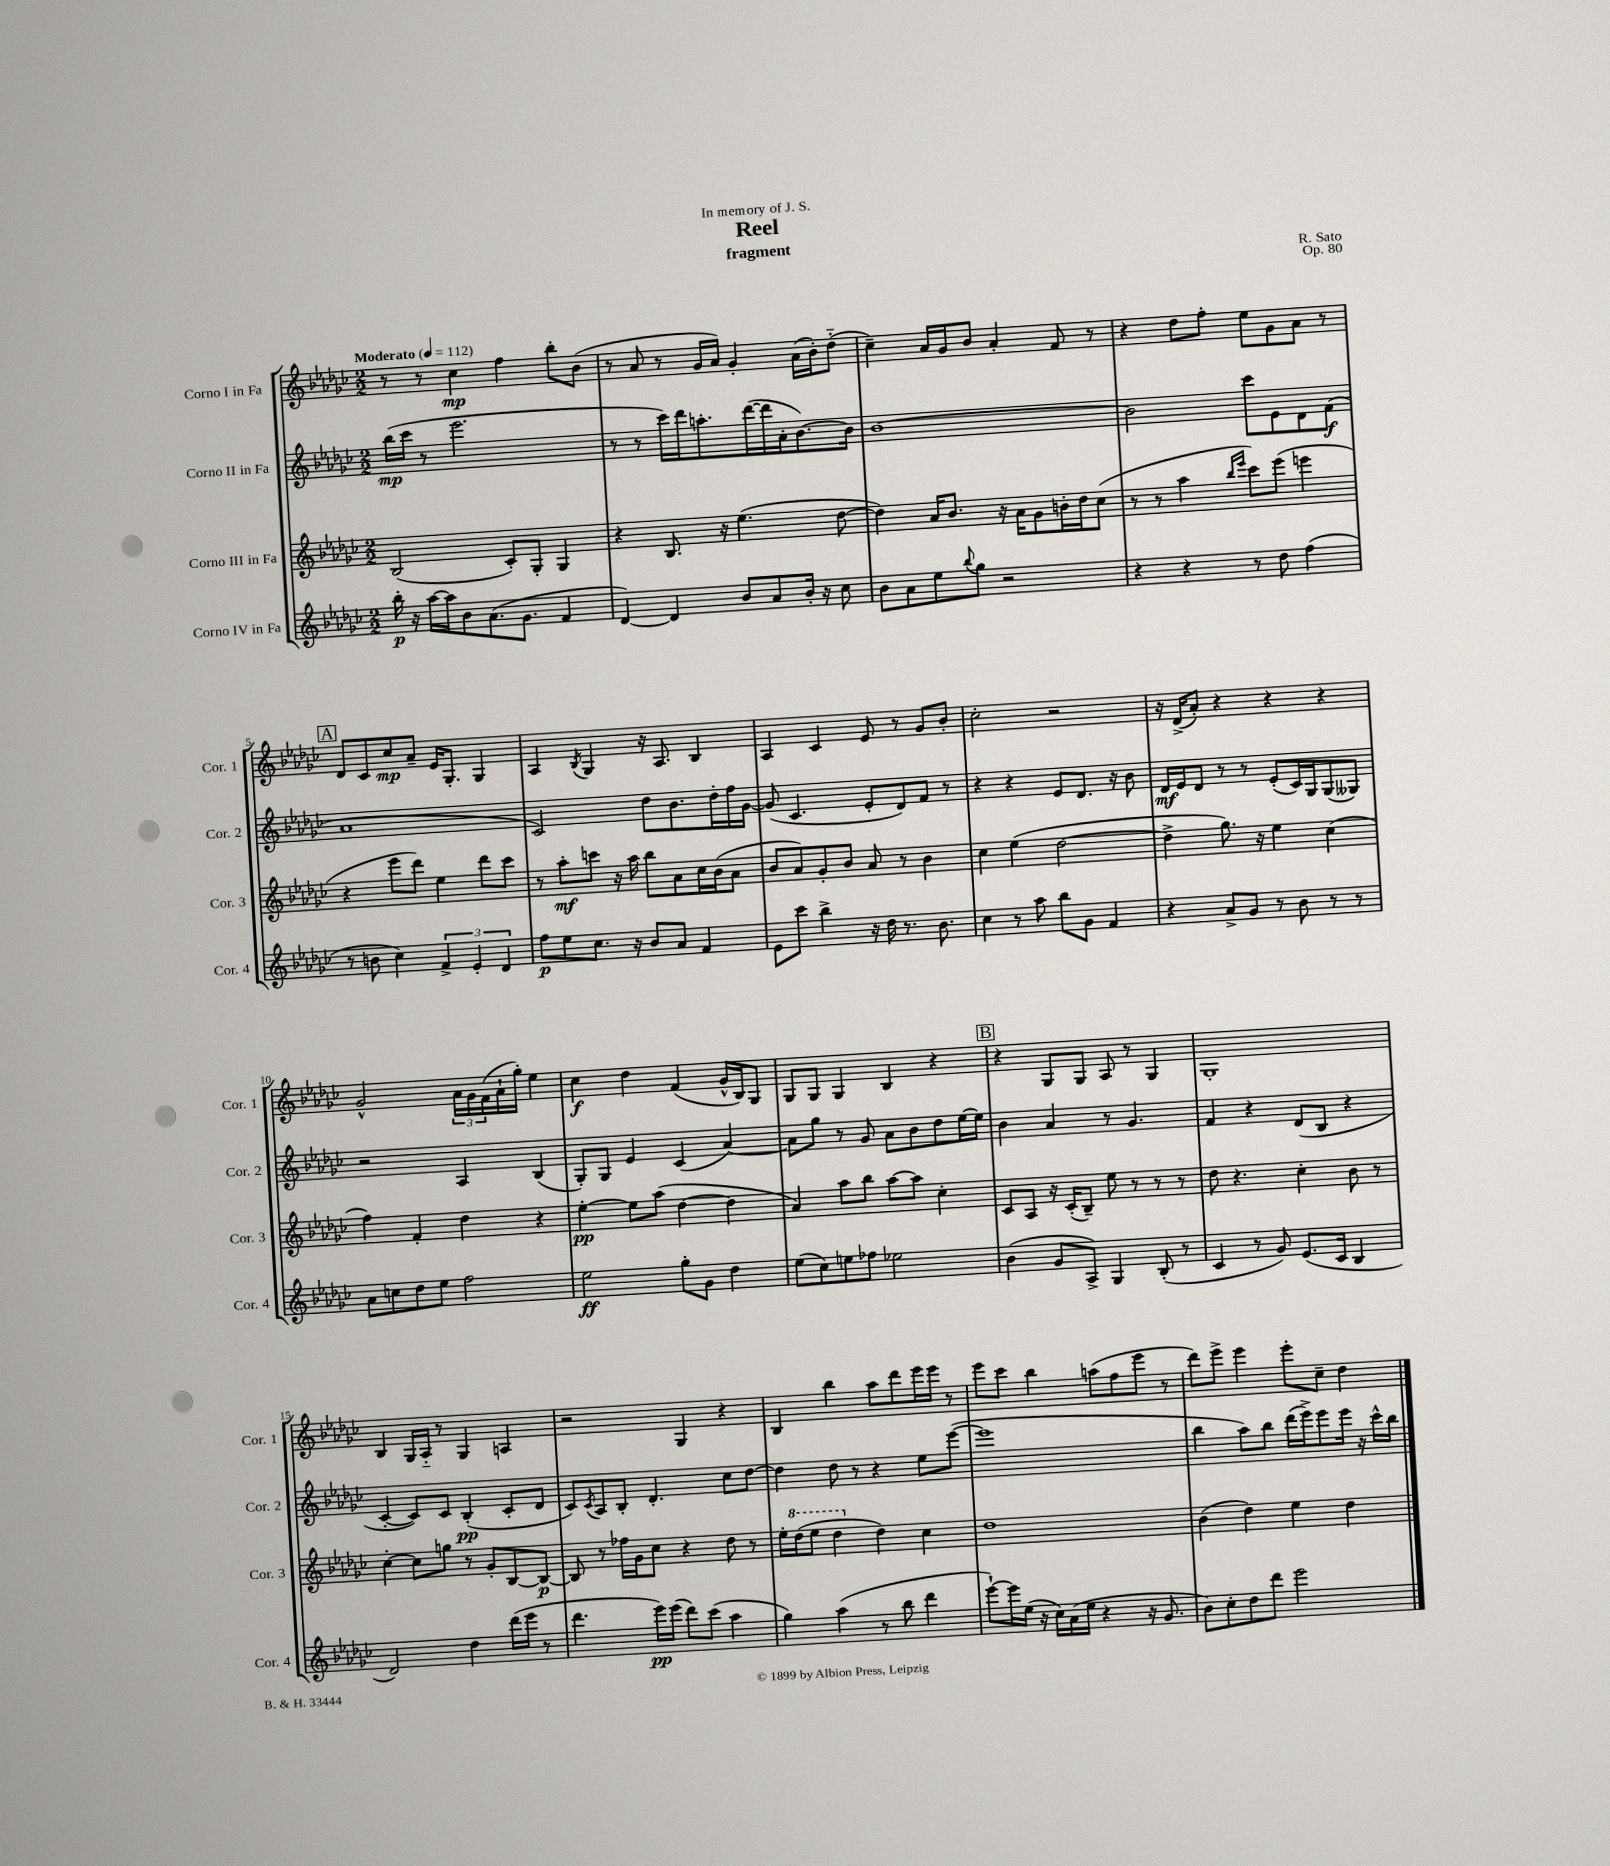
\header { title = "Reel" composer = "R. Sato" subtitle = "fragment" dedication = "In memory of J. S." opus = "Op. 80" }
<<
\new StaffGroup <<
\new Staff = "s0" \with { instrumentName = "Corno I in Fa" shortInstrumentName = "Cor. 1" } {
    \clef treble \key ges \major \numericTimeSignature \time 2/2 \tempo "Moderato" 4 = 112
    r8 r8 ces''4\mp f''4 bes''8-. bes'8( |
    r8 aes'8 r8 ges'16 aes'16) ges'4-. aes'16( bes'16-.) des''8-_( |
    ces''4--) aes'16 ges'16 bes'8 aes'4-. f'8 r8 |
    r4 des''8 f''8-. ees''8 ges'8 aes'8 r8 |
    \mark \markup { \box "A" } des'8 ces'8 ces''8\mp aes'8-- ees'16 ges8.-. ges4 |
    aes4 \acciaccatura { bes8 } ges4 r16 aes8. bes4 |
    aes4 ces'4 ees'8 r8 ges'8 bes'8-. |
    ces''2-. r2 |
    r16 des'16->( aes'8-.) r4 r4 r4 |
    ges'2-^ \tuplet 3/2 { aes'16 ges'16 f'16( } aes'16-! ges''16-.) ees''4 |
    ces''4\f des''4 f'4( ges'16-^ bes16) ges8 |
    ges8 ges8 ges4 bes4 r4 |
    \mark \markup { \box "B" } r4 ges8 ges8 aes8 r8 ges4 |
    ges1-. |
    bes4 ges16 aes16-_ r8 ges4 a4 |
    r2 ges4 r4 |
    bes4 bes''4 aes''8 des'''8 ees'''16 ees'''16 r8 |
    ees'''8 ces'''8 bes''4 a''8( f''8 ees'''8 r8 |
    des'''8) ees'''8-> ees'''4 ees'''8-. ces''8-- des''4 \bar "|." |
}
\new Staff = "s1" \with { instrumentName = "Corno II in Fa" shortInstrumentName = "Cor. 2" } {
    \clef treble \key ges \major \numericTimeSignature \time 2/2
    bes''16\mp( ces'''16 r8 ees'''2. |
    r8 r8 ces'''16) des'''16 a''8.-. des'''16~( des'''16 aes'16-. bes'8.~) bes'16 |
    bes'1~ |
    bes'2 ces'''8 ees'8 des'8 f'8\f( |
    \mark \markup { \box "A" } aes'1 |
    ces'2) des''8 bes'8. des''16-. f''16 ges'16~ |
    ges'8( ces'4. ees'8-. des'8) f'8 r8 |
    r4 r4 ees'8 des'8. r16 bes'8 |
    des'16\mf ees'16 des'8 r8 r8 ees'8-.( ces'16) ges16 ges8( geses8) |
    r2 aes4 bes4( |
    ges8-.) ges8 ees'4 ces'4( aes'4~) |
    aes'8 ges''8 r8 ges'8 aes'8 bes'8 des''8 ees''16~ ees''16 |
    \mark \markup { \box "B" } bes'4 aes'4 r8 ges'4. |
    f'4 r4 des'8( bes8 r4 |
    ces'4~-. ces'8) ces'8 bes4-.\pp( ces'8-. des'8 |
    ces'8) \acciaccatura { ces'8 } aes8 bes8-. des'4.-. ces''8 des''8~ |
    des''4 des''8 r8 r4 ees''8 ees'''8~( |
    ees'''1 |
    bes''4 aes''8) bes''8 des'''16( ees'''16->) ees'''8 ees'''16 r16 ces'''16-^ bes''16 \bar "|." |
}
\new Staff = "s2" \with { instrumentName = "Corno III in Fa" shortInstrumentName = "Cor. 3" } {
    \clef treble \key ges \major \numericTimeSignature \time 2/2
    bes2( ces'8-.) ges8-. ges4 |
    r4 bes8. r16 ees''4.( des''8~ |
    des''4) aes'16 bes'8. r16 aes'16 ges'8 b'16-. des''16 ces''8( |
    r8 r8 aes''4 \grace { bes''16 ees'''16 } ces'''8) ees'''8( e'''4 |
    \mark \markup { \box "A" } r4 ees'''8 des'''8) ees''4 des'''8 ces'''8 |
    r8 aes''8-.\mf c'''8 r16 aes''16 bes''8 aes'8 ces''16 bes'16( aes'8 |
    bes'8 aes'8) ges'8-. bes'8 aes'8 r8 bes'4 |
    ces''4 ees''4( des''2~ |
    des''4-> ges''8.) r16 ees''4 ces''4( |
    f''4) f'4-. des''4 r4 |
    ees''4~-.\pp ees''8 aes''8( des''4~ des''4 |
    aes'4) aes''8 bes''8 aes''8~ aes''8 ces''4-. |
    \mark \markup { \box "B" } ces'8 aes8 r16 ces'16-.( bes8--) ees''8 r8 r8 r8 |
    des''8 r4. ces''4-. bes'8 r8 |
    ces''4~-. ces''8 g''8 r8 ges'8-. bes8~ bes8~\p |
    bes8 r8 fes''16 ges'16 ces''8 r4 des''8 r8 |
    ees''16-. \ottava #1 des'''16( ees'''8 des'''4 \ottava #0 des''4) ces''4 |
    des''1 |
    bes'4( des''4) ees''4 des''4 \bar "|." |
}
\new Staff = "s3" \with { instrumentName = "Corno IV in Fa" shortInstrumentName = "Cor. 4" } {
    \clef treble \key ges \major \numericTimeSignature \time 2/2
    bes''16-.\p r16 aes''16~ aes''16 bes'8 aes'8.( ges'8. f'4 |
    des'4~) des'4 bes'8 aes'8 bes'16-. r16 ces''8 |
    bes'8 aes'8 ees''8 \appoggiatura { bes''8 } ges''8 r2 |
    r4 r4 r8 des''8 f''4( |
    \mark \markup { \box "A" } r8 b'8 ces''4) \tuplet 3/2 { f'4-> ees'4-. des'4 } |
    f''8\p ees''8 ces''8. r16 bes'8 aes'8 f'4 |
    ees'8 ces'''8 bes''4-> r16 des''16 r8. bes'8. |
    ces''4 r8 aes''8 bes''8 ges'8 f'4 |
    r4 aes'8-> ges'8 r8 bes'8 r8 r8 |
    aes'8 c''8 des''8 ees''8 f''2 |
    ees''2\ff ges''8-. ges'8 des''4 |
    ees''8( ces''8) e''8 fes''8 ees''2 |
    \mark \markup { \box "B" } bes'4( ges'8 aes8->) ges4 bes8-.( r8 |
    ces'4 r8 ges'8) ees'8.( ces'16 bes4 |
    des'2) des''4 des'''16( ees'''16 r8 |
    des'''4. ees'''16\pp) ees'''16( des'''8) ces'''8( aes''4 |
    ges''4) aes''4( r8 bes''8 des'''4 |
    ees'''8~-!) ees'''16 ees''16( r16 ces''16) aes'16( ees''16 r4 r16 ges'8. |
    bes'8) ces''8-. des''8 des'''8 ees'''2 \bar "|." |
}
>>
>>
